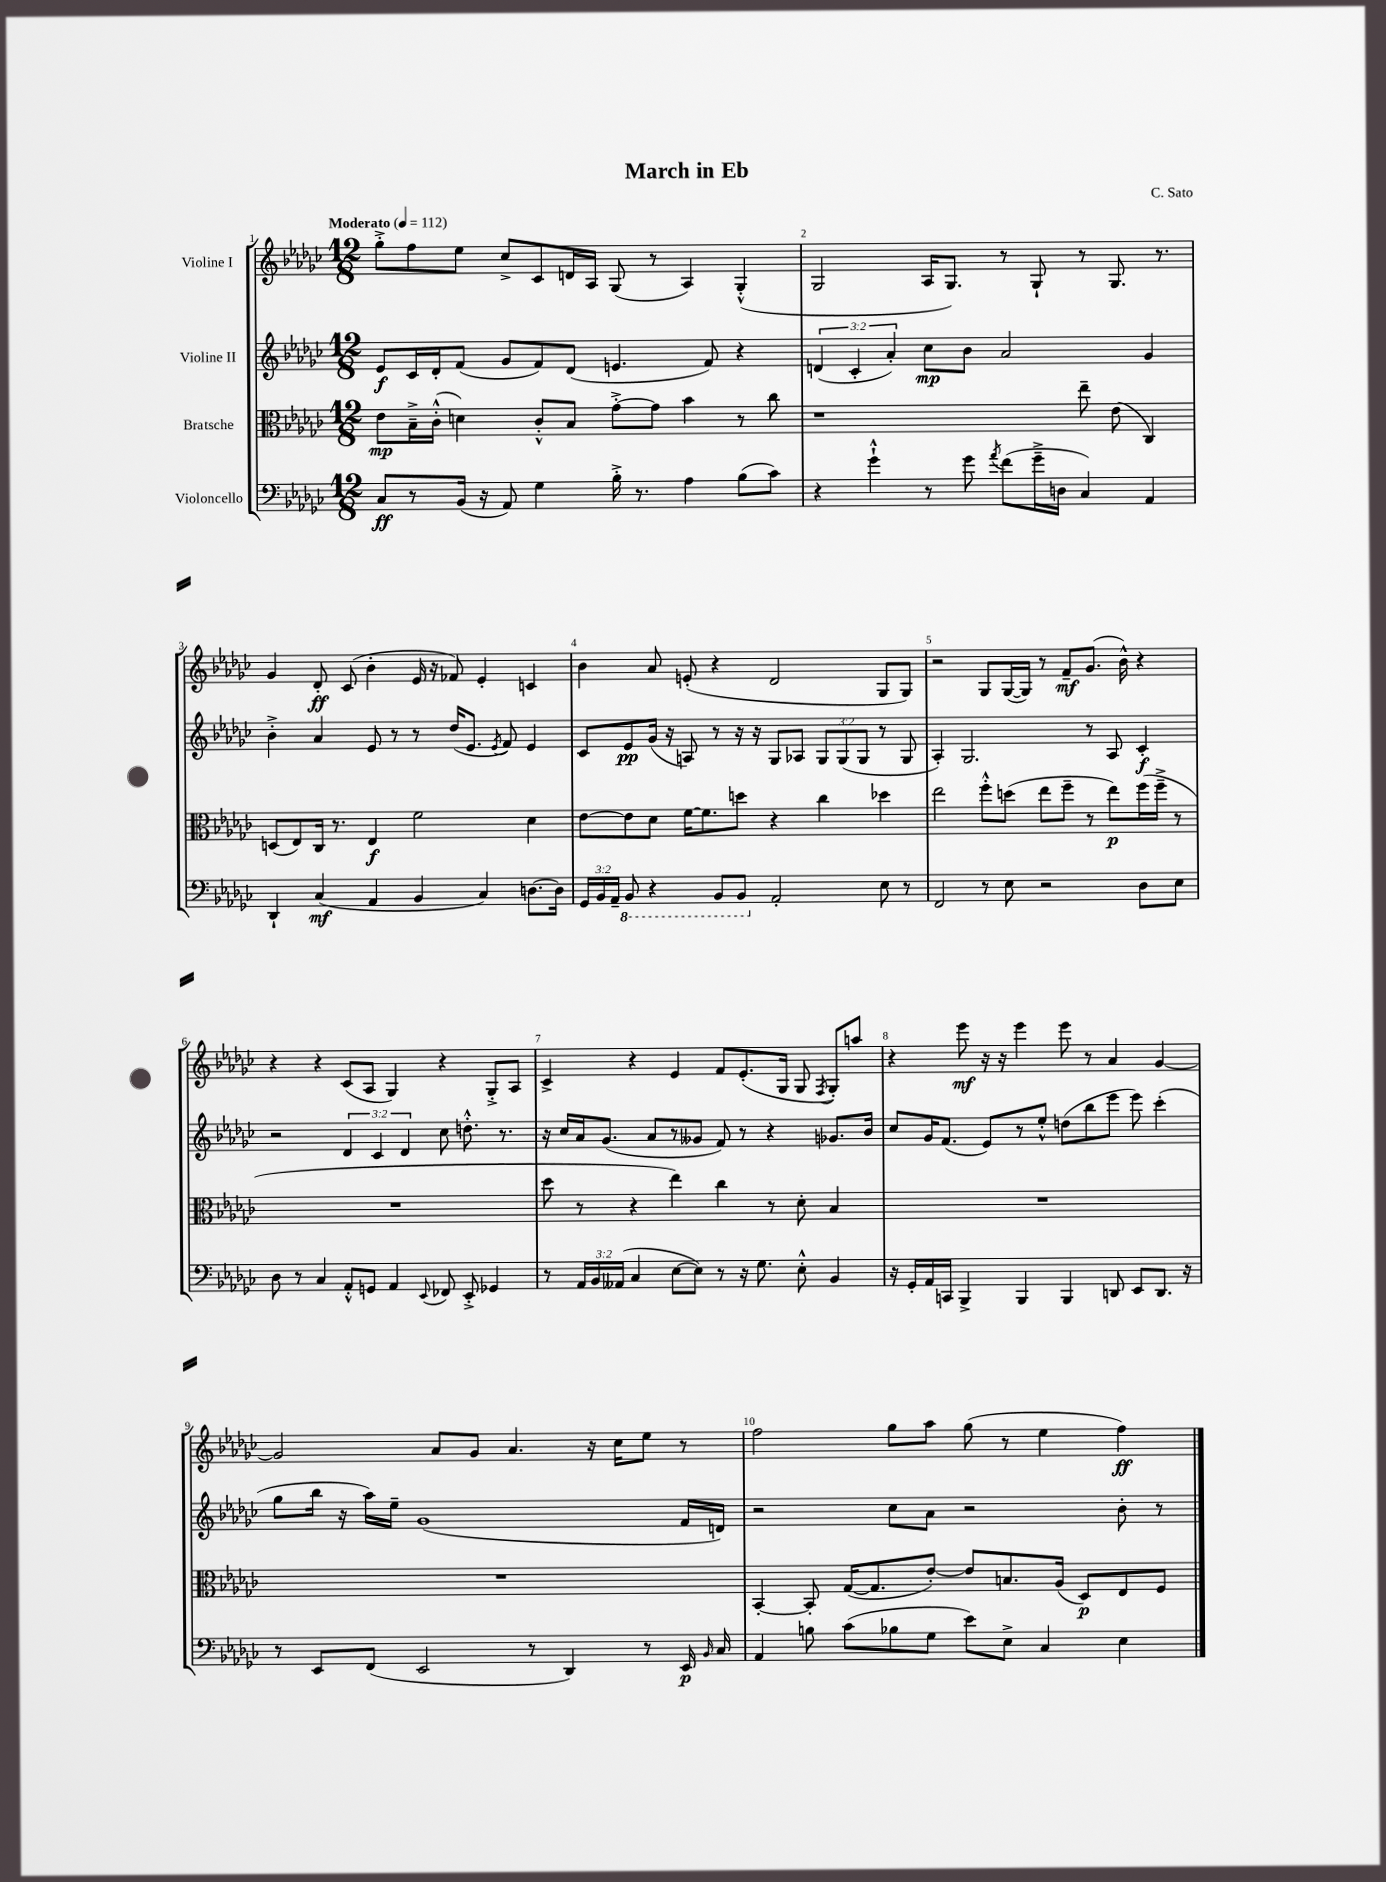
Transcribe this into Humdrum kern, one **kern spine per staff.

**kern	**kern	**kern	**kern
*staff4	*staff3	*staff2	*staff1
*clefF4	*clefC3	*clefG2	*clefG2
*k[b-e-a-d-g-c-]	*k[b-e-a-d-g-c-]	*k[b-e-a-d-g-c-]	*k[b-e-a-d-g-c-]
*M12/8	*M12/8	*M12/8	*M12/8
*MM112	*MM112	*MM112	*MM112
8C-/L	8e-\L	8e-/L	8gg-'^\L
8r	16B-~^\L	16c-/L	8ff\
.	(16c-'^^\JJ	16d-'/J	.
(16BB-/Jk	4d\)	(8f/J	8ee-\J
16r	.	.	.
8AA-/)	.	8g-/L	8cc-^/L
4G-\	8c-'^^/L	8f/)	8c-/
.	8B-/J	(8d-/J	16d/L
.	.	.	16A-/JJ
16B-'^\	[8g-'^\L	4.e/	(8G-/
8.r	.	.	.
.	8g-\]J	.	8r
4A-\	4b-\	.	4A-/)
.	.	8f/)	.
(8B-\L	8r	4r	(4G-'^^/
8c-\J)	8cc-\	.	.
=	=	=	=
4r	1r	(6d/	2G-/
.	.	6c-'/	.
4g-`^^\	.	.	.
.	.	6a-'/)	.
8r	.	8cc-\L	16A-/LK
.	.	.	8.G-/J)
8g-\	.	8b-\J	.
8qa-/	.	.	.
(8f\L	.	2a-/	8r
16g-~^\L	.	.	8G-`/
16D\JJ	.	.	.
4C-/)	8ee-~\	.	8r
.	(8e-\	.	8.G-/
4AA-/	4C-/)	4g-/	.
.	.	.	8.r
=	=	=	=
4DD-`/	(8D/L	4b-'^\	4g-/
.	8E-/)	.	.
(4C-/	16C-/Jk	4a-/	8d-'/
.	8.r	.	.
.	.	.	(8c-/
4AA-/	4E-/	8e-/	4b-'\
.	.	8r	.
4BB-/	2f\	8r	16e-/
.	.	.	16r
.	.	(16dd-/LK	8f-/)
.	.	8.e-/J	.
4C-/)	.	.	4e-'/
.	.	8qe-/	.
.	.	8f/)	.
[8.D\L	4d-\	4e-/	4c/
16D\]Jk	.	.	.
=	=	=	=
24GG-/LL	[8e-\L	8c-/L	4b-\
24BB-/	.	.	.
24AA-~/JJ	.	.	.
8BBB-/	8e-\]	8e-/	.
4r	8d-\J	(16g-/Jk	8a-/
.	.	16r	.
.	[16f\LK	8A/)	(8e'/
.	8.f\]	.	.
8BBB-/L	.	8r	4r
8BBB-/J	8dd\J	16r	.
.	.	16r	.
2AA-'/	4r	8G-/L	2d-/
.	.	8A-/J	.
.	4cc-\	12G-/L	.
.	.	(12G-/	.
.	.	12G-/J	.
8E-\	4dd-\	8r	8G-/L
8r	.	8G-/	8G-/J)
=	=	=	=
2FF/	2ee-\	4A-'/)	2r
.	.	2.G-/	.
8r	8ff'^^\L	.	8G-/L
8E-\	(8dd\J	.	([16G-/L
.	.	.	16G-/]JJ)
2r	8ee-\L	.	8r
.	8ff~\J	.	8f~/L
.	8r	8r	(8.g-/J
.	8ee-\L)	8A-/	.
.	.	.	16b-^^\)
8D-\L	(16ff\L	4c-'/	4r
.	16ff~^\JJ	.	.
8E-\J	8r	.	.
=	=	=	=
8D-\	1.r	2r	4r
8r	.	.	.
4C-/	.	.	4r
8AA-'^^/L	.	6d-/	(8c-/L
8GG/J	.	.	8A-/J
.	.	6c-/	.
4AA-/	.	.	4G-/)
.	.	6d-/	.
8qqEE-/	.	.	.
8FF-/	.	8cc-\	4r
8EE-'^/	.	8.dd'^^\	.
4GG-/	.	.	8G-'^/L
.	.	8.r	.
.	.	.	8A-/J
=	=	=	=
8r	8dd-\	16r	4c-^/
.	.	16cc-/LL	.
24AA-/LL	8r	16a-/J	.
24BB-/	.	.	.
.	.	(8.g-/J	.
(24AA--/JJ	.	.	.
4C-/	4r	.	4r
.	.	8a-/L	.
[8E-\L	4ee-\)	8r	4e-/
8E-\]J)	.	8g--/J	.
8r	4cc-\	8f/)	8f/L
16r	.	8r	(8.e-'/
8.G-\	.	.	.
.	8r	4r	.
.	.	.	16G-/Jk
8E-'^^\	8d-'\	.	8G-/
.	.	.	8qF/
4BB-/	4B-/	8.g-/L	8G-'/L)
.	.	.	8aa/J
.	.	16b-/Jk	.
=	=	=	=
16r	1.r	8cc-/L	4r
16GG-'/LL	.	.	.
16AA-/	.	16g-/K	.
16CC/JJ	.	(8.f/J	.
4BBB-^/	.	.	8eee-\
.	.	8e-/L)	16r
.	.	.	16r
4BBB-/	.	8r	4eee-\
.	.	8ee-'^^/J	.
4BBB-/	.	(8dd\L	8eee-\
.	.	8bb-\	8r
8DD/	.	8eee-\J	4a-/
8EE-/L	.	8eee-\)	.
8.DD/J	.	(4ccc-'\	[4g-/
16r	.	.	.
=	=	=	=
8r	1.r	8gg-\L	2g-/]
8EE-/L	.	16bb-\Jk	.
.	.	16r	.
(8FF/J	.	16aa-\LL)	.
.	.	16ee-~\JJ	.
2EE-/	.	(1g-	.
.	.	.	8a-/L
.	.	.	8g-/J
.	.	.	4.a-/
8r	.	.	.
4DD-/)	.	.	.
.	.	.	16r
.	.	.	16cc-\LK
8r	.	.	8ee-\J
16EE-/	.	16f/LL	8r
16qqBB-/	.	.	.
16C-/	.	16d/JJ)	.
=	=	=	=
4AA-/	[4BB-'/	2r	2ff\
8B\	8BB-'/]	.	.
(8c-\L	([16G-/LK	.	.
.	8.G-/]	.	.
8B-\	.	8cc-\L	8gg-\L
8G-\J	[8e-'/J)	8a-\J	8aa-\J
8e-\L)	8e-/]L	2r	(8gg-\
8E-^\J	8.B/	.	8r
4C-/	.	.	4ee-\
.	(16A-/Jk	.	.
.	8D-/L)	.	.
4E-\	8E-/	8b-'\	4ff\)
.	8F/J	8r	.
==	==	==	==
*-	*-	*-	*-
